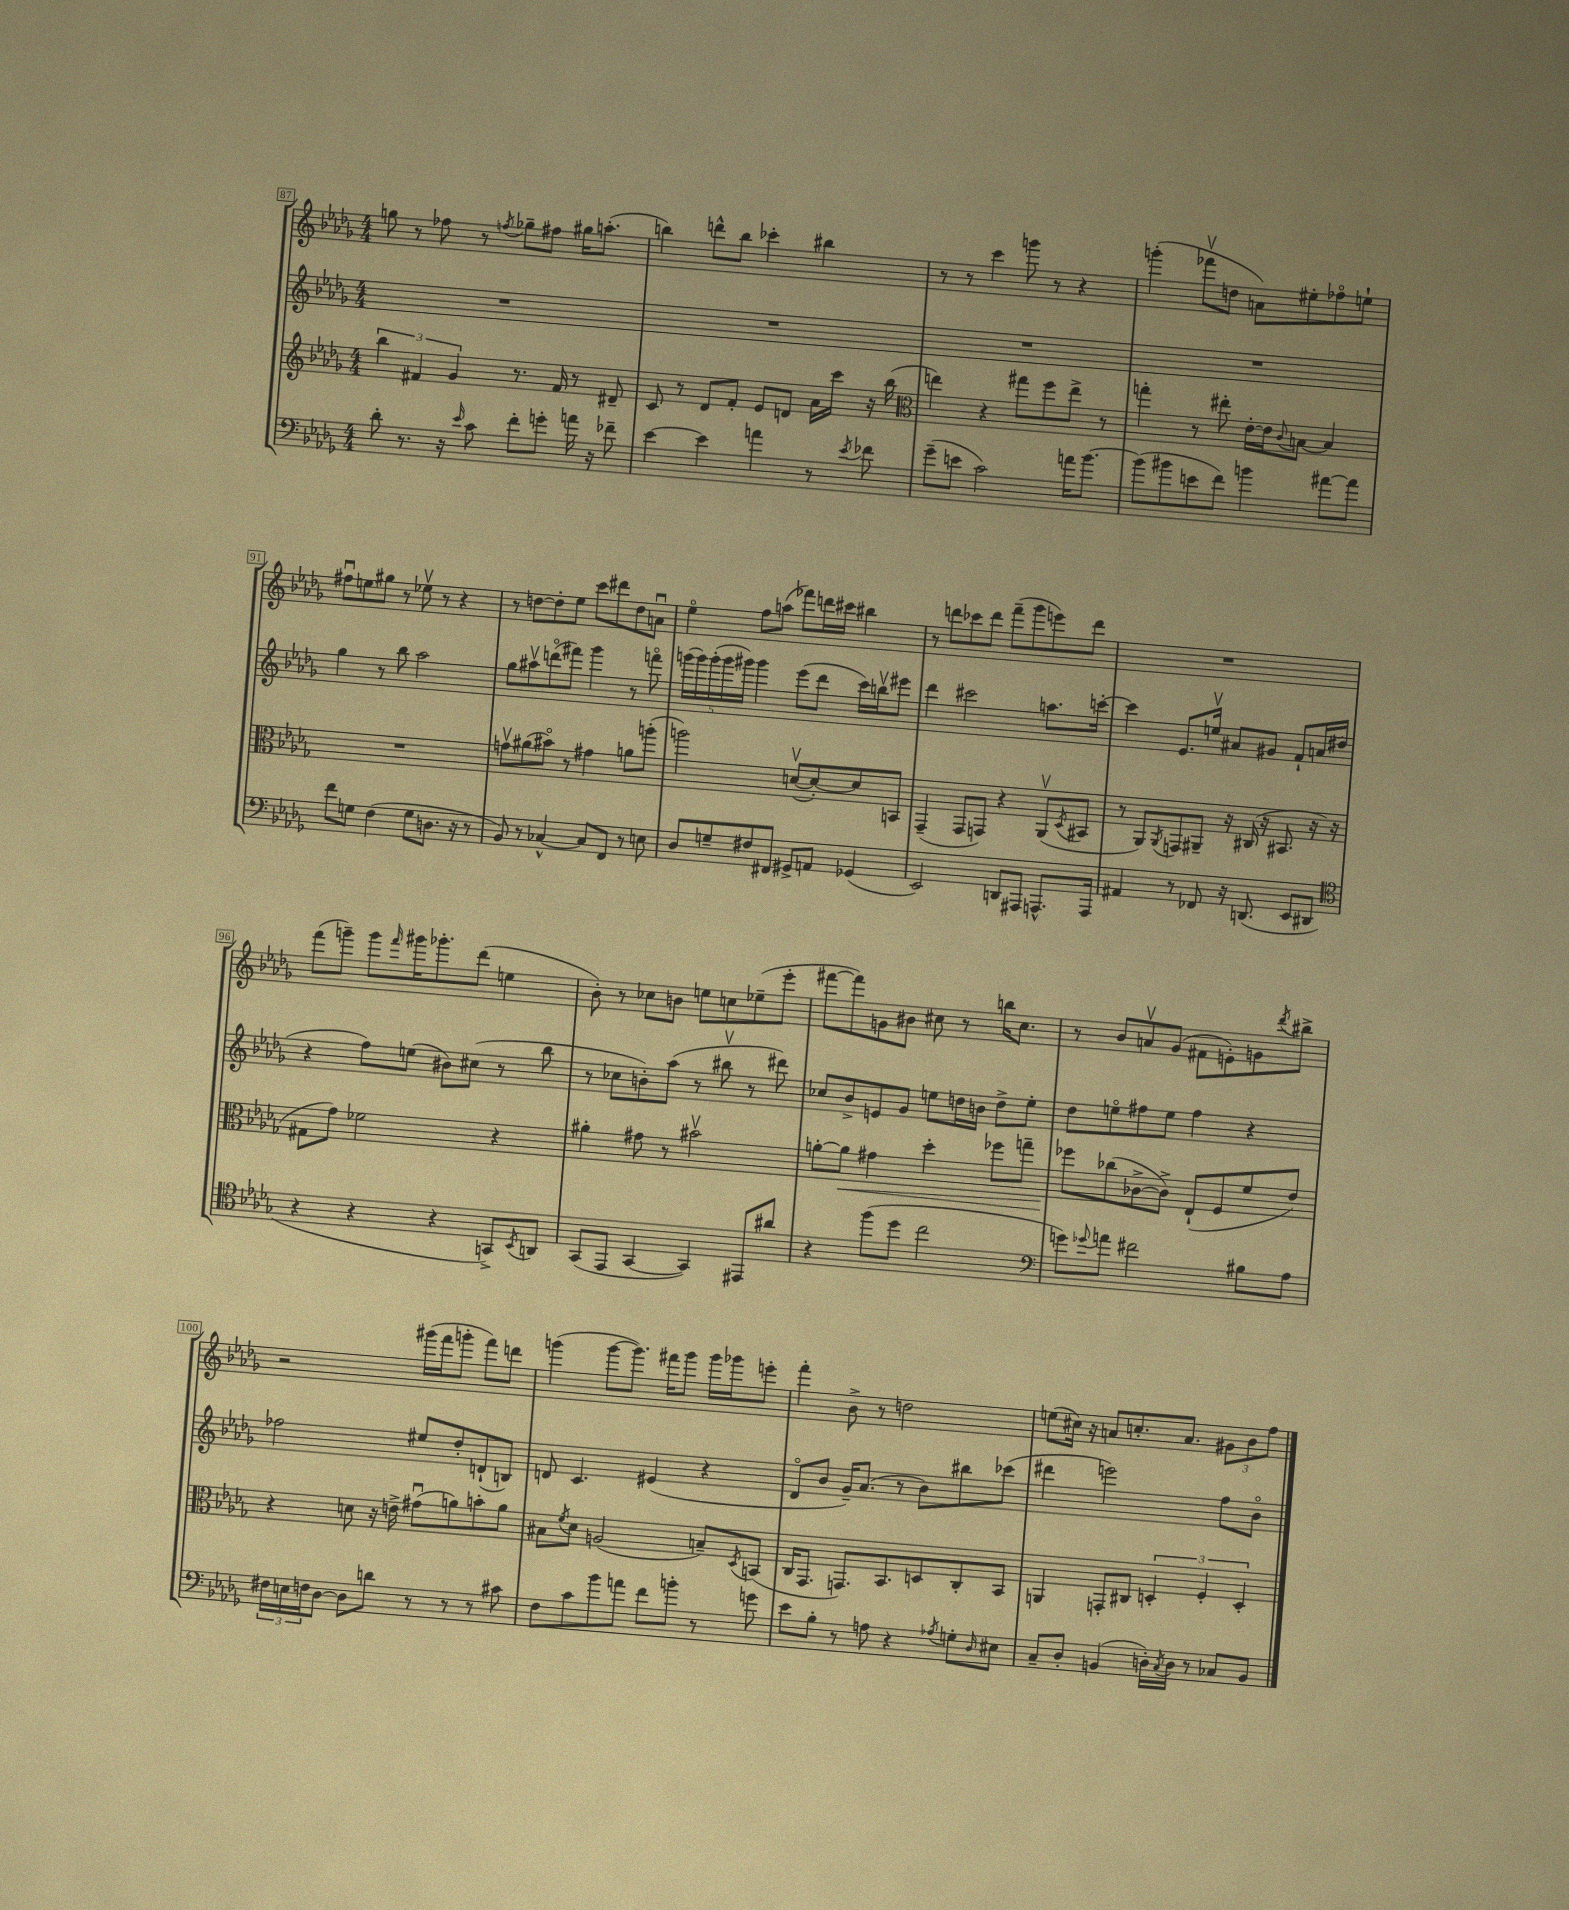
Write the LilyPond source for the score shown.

<<
\new StaffGroup <<
\new Staff = "s0" {
    \clef treble \key des \major \numericTimeSignature \time 4/4
    g''8 r8 fes''8 r8 \acciaccatura { f''8 } ges''8-- fis''8 gis''16 a''8.-.( |
    b''4) d'''8-^ b''8 ces'''4-. bis''4 |
    r8 r8 c'''4 g'''8 r8 r4 |
    g'''4-.( fes'''8\upbow d''8 a'8) eis''8-. fes''8\flageolet e''8-! |
    fis''8\downbow e''8 gis''8 r8 ees''8\upbow r8 r4 |
    r8 d''8~ d''8-. ees''8 c'''8 dis'''8 d''8 a'8\downbow |
    ees''4\flageolet f''8 a''8( fes'''8) d'''16 cis'''16 bis''4 |
    r8 d'''8 ces'''8 d'''8 f'''8--( ges'''8 e'''8) d'''8 |
    R1 |
    f'''8( g'''8--) g'''8 \grace { f'''16 } gis'''16 ges'''8.-. des'''8( e''4 |
    bes'8-.) r8 ces''8 b'8 e''8 c''8 ees''8--( ees'''8-. |
    fis'''8~ fis'''8) g'8 bis'8 cis''8 r8 b''16 cis''8. |
    r8 bes'8 a'8\upbow ges'8( fis'8 e'8-.) g'8 \acciaccatura { des'''8 } bis''8-> |
    r2 gis'''16( f'''16 g'''8-. f'''8) d'''8 |
    g'''4( g'''8~ g'''8.) fis'''16 g'''8 g'''16 ges'''16 e'''8-. |
    f'''4-. bes'8-> r8 d''2 |
    e''8( cis''16) r16 a'8 c''8.-. a'8. \tuplet 3/2 { gis'8 bes'8 f''8 } \bar "|." |
}
\new Staff = "s1" {
    \clef treble \key des \major \numericTimeSignature \time 4/4
    R1 |
    R1 |
    R1 |
    R1 |
    ges''4 r8 bes''8 aes''2 |
    ges''8 ais''8\upbow d'''8\flageolet( fis'''8) ges'''4 r8 f'''8\flageolet |
    \tuplet 5/4 { g'''16( g'''16) g'''16-.( g'''16 gis'''16) } gis'''4 ees'''8( des'''8 c'''16) b''16\upbow eis'''8 |
    des'''4 cis'''2 a''8. c'''16~-. |
    c'''4 ees'8. e''16\upbow ais'8 gis'8 f'8-! a'16 dis''16( |
    r4 f''8) e''8( bis'8) cis''8( r8 bes''8 |
    r8 ces''8 b'8-.) aes''8( r8 bis''8\upbow r8 dis'''8) |
    ces''8 bes'8-> e'8 ges'8 e''8 d''16 b'16 d''8-> e''8-. |
    des''8 e''8\flageolet fis''8 e''8 fis''4 r4 |
    fes''2 eis''8 des''8-. d'8-!( b8) |
    d'8 c'4. eis'4( r4 |
    des'8\flageolet bes'8 ges'16--) aes'8.( r8 bes'8) bis''8 ces'''8( |
    dis'''4 e'''2) f''8 bes'8\flageolet \bar "|." |
}
\new Staff = "s2" {
    \clef treble \key des \major \numericTimeSignature \time 4/4
    \tuplet 3/2 { bes''4 fis'4 ges'4 } r8. fis'16 r8 dis'8-- |
    c'8 r8 des'8 f'8-. ees'8 d'8 aes'16 c'''16 r16 bes''16( |
    \clef alto e''4) r4 gis''8 f''8 e''8-> r8 |
    g''4-. r8 eis''8-. ees'16~-. ees'16 \appoggiatura { c'8 } b8~ b4 |
    R1 |
    g'8\upbow ais'8( bis'8\flageolet) r8 gis'4 a'8 a''8-.( |
    a''2) d'8~\upbow( d'8~-.) d'8 b,8 |
    ges,4--( ges,8 g,8) r4 aes,8\upbow( \acciaccatura { des8 } bis,8 |
    r8 aes,8) \acciaccatura { aes,8 } g,8 ais,8-- r16 cis16( r16 bis,8. r16 r16 |
    gis8 ges'8) fes'2 r4 |
    ais'4-. gis'8 r8 bis'2\upbow |
    a'8~-. a'8\< gis'4 des''4-. fes''8 g''8-- |
    fes''8\! ces''8( ces'8~-> ces'8->) ees8-!( f8 f'8 ees'8) |
    r4 d'8 r16 e'16-> gis'8\downbow( a'8) b'8-. a'8 |
    bis8 \acciaccatura { f'8 } des'8 a2( b8--) \acciaccatura { des8 } b,8( |
    c16 ges,8. g,8.) bes,8. d8 c8-. bes,8 |
    a,4 g,8-. cis8 \tuplet 3/2 { d4-. f4-. d4-. } \bar "|." |
}
\new Staff = "s3" {
    \clef bass \key des \major \numericTimeSignature \time 4/4
    des'8-. r8. r16 \grace { ees'16 } c'8 f'8-. g'8-. a'16 r16 fes'8-- |
    ees'4~ ees'4 a'4 r8 \acciaccatura { ees'8 } fes'8 |
    ges'8--( e'8 c'2) a'16 bes'8.~ |
    bes'8( bis'8 e'8 f'8) b'4 ais'8~ ais'8 |
    f'8 g8 f4( g8 d8. r16 r8 |
    bes,8) r8 ces4~-^ ces8 f,8 r8 e8 |
    des8 g8-- fis8 fis,8 gis,8-> a,8 ges,4( |
    ees,2) d,8 ais,,8 a,,8.-^ a,,16 |
    ais,4 r8 fes,8 r16 d,8.( ees,8 dis,8 |
    \clef tenor r4 r4 r4 g,8->) \acciaccatura { bes,8 } a,8 |
    ges,8( ees,8 ges,4~ ges,4) eis,8 ais'8 |
    r4 f''8( des''8 c''2 |
    \clef bass g'8) \appoggiatura { ges'8 } a'8 fis'2 bis8 aes8 |
    \tuplet 3/2 { fis16 e16 f16 } des8~ des8 d'8 r8 r8 r8 cis'8 |
    f8 c'8 bes'8 a'8 f'8 b'8-. r8 g'8 |
    ees'8 bes8-. r8 a8 r4 \acciaccatura { aes8 } g8-. \grace { des16 } eis8 |
    c8-- des8-. b,4( d16-.) \acciaccatura { c8 } d16 r8 ces8 b,8 \bar "|." |
}
>>
>>
\layout { \context { \Score currentBarNumber = #87 \override BarNumber.stencil = #(make-stencil-boxer 0.1 0.3 ly:text-interface::print) } }
